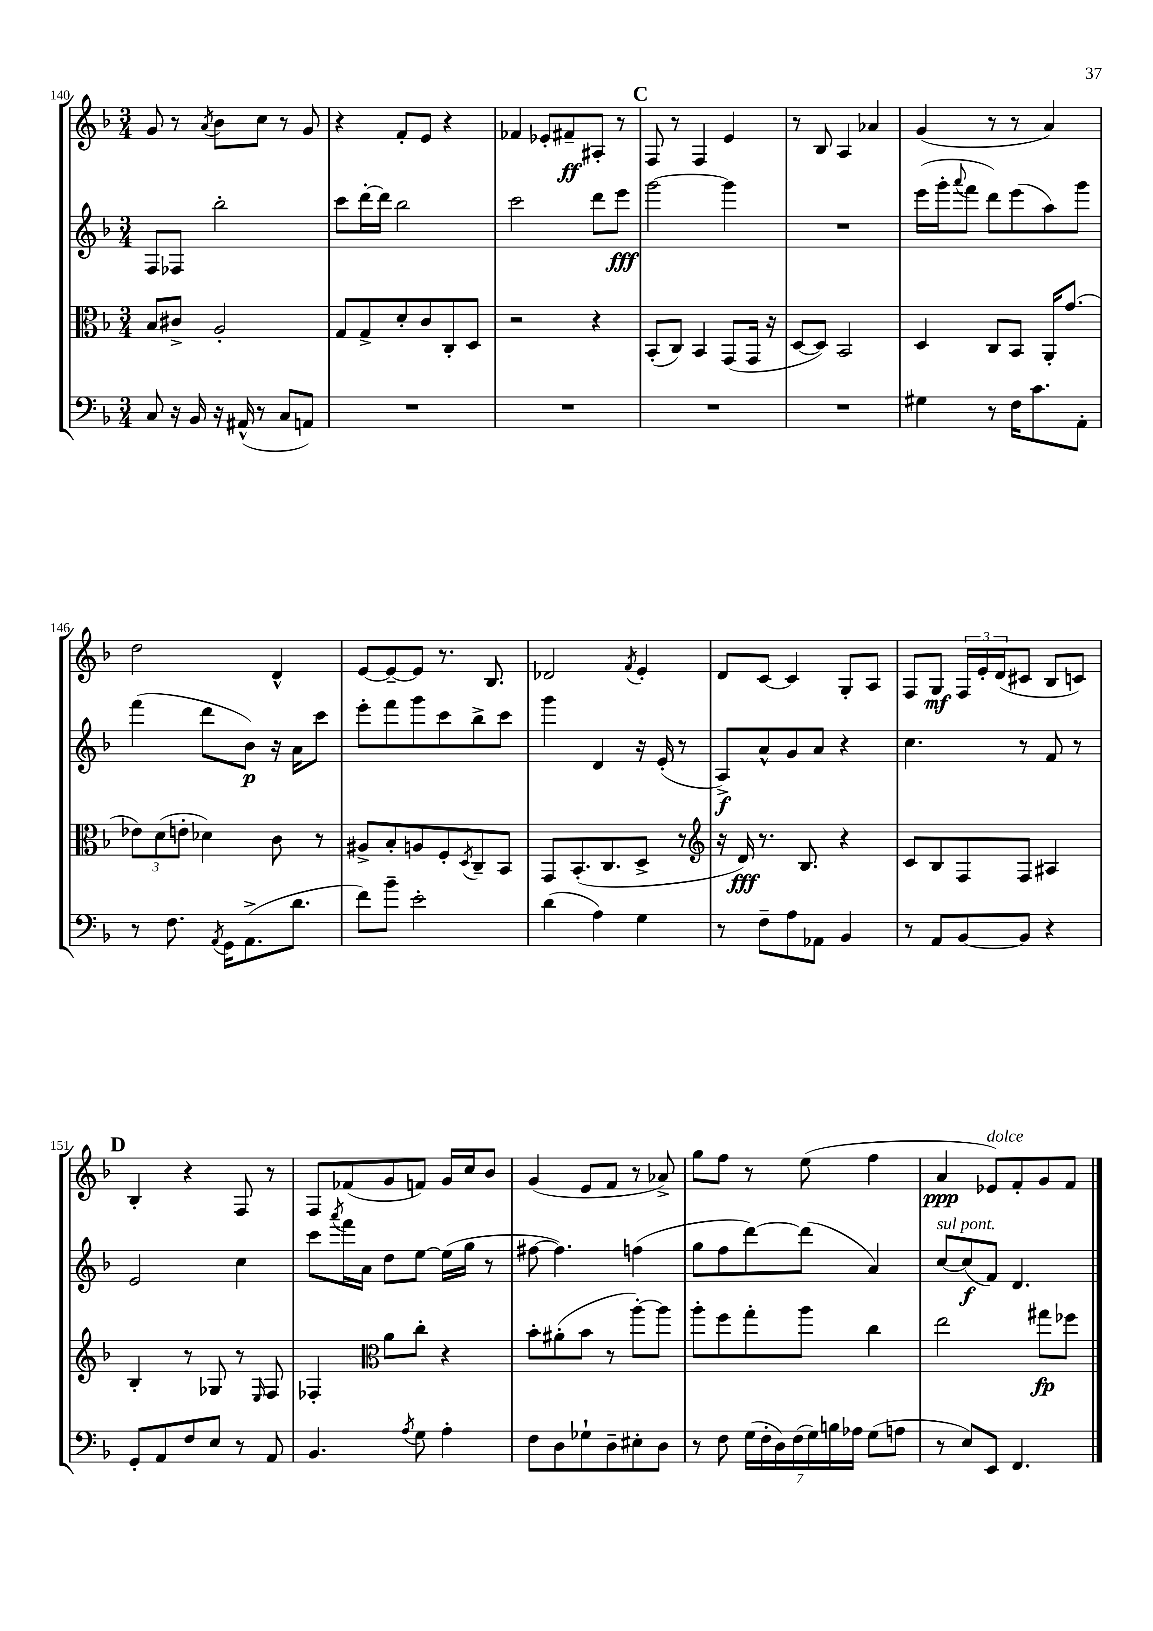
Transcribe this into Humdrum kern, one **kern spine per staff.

**kern	**kern	**dynam	**kern	**dynam	**kern	**dynam
*part4	*part3	*part3	*part2	*part2	*part1	*part1
*staff4	*staff3	*staff3	*staff2	*staff2	*staff1	*staff1
*clefF4	*clefC3	*	*clefG2	*	*clefG2	*
*k[b-]	*k[b-]	*	*k[b-]	*	*k[b-]	*
*M3/4	*M3/4	*	*M3/4	*	*M3/4	*
=140	=140	=140	=140	=140	=140	=140
8C/	8B-/L	.	8F/L	.	8g/	.
16r	8c#X^/J	.	8F-X/J	.	8r	.
16BB-/	.	.	.	.	.	.
.	.	.	.	.	8qa/	.
16r	2A'/	.	2bb-'\	.	8b-\L	.
(16AA#X^^/	.	.	.	.	.	.
8r	.	.	.	.	8cc\J	.
8C/L	.	.	.	.	8r	.
8AAn/J)	.	.	.	.	8g/	.
=141	=141	=141	=141	=141	=141	=141
2.r	8G/L	.	8ccc\L	.	4r	.
.	8G^/	.	[16ddd'\L	.	.	.
.	.	.	16ddd\JJ]	.	.	.
.	8d'/	.	2bb-\	.	8f'/L	.
.	8c/	.	.	.	8e/J	.
.	8C'/	.	.	.	4r	.
.	8D/J	.	.	.	.	.
=142	=142	=142	=142	=142	=142	=142
2.r	2r	.	2ccc\	.	4f-X/	.
.	.	.	.	.	8e-X'/L	.
.	.	.	.	.	8f#X~/	ff
.	4r	.	8ddd\L	.	8A#X'/J	.
.	.	.	8eee\J	fff	8r	.
!!LO:REH:place=s1:t=C
=143	=143	=143	=143	=143	=143	=143
2.r	(8BB-'/L	.	[2ggg\	.	8F/	.
.	8C/J)	.	.	.	8r	.
.	4BB-/	.	.	.	4F/	.
.	(8GG/L	.	4ggg\]	.	4e/	.
.	16GG/Jk	.	.	.	.	.
.	16r	.	.	.	.	.
=144	=144	=144	=144	=144	=144	=144
2.r	[8D/L	.	2.r	.	8r	.
.	8D/J])	.	.	.	8B-/	.
.	2BB-/	.	.	.	4A/	.
.	.	.	.	.	4a-X/	.
=145	=145	=145	=145	=145	=145	=145
4G#X\	4D/	.	(16eee\LL	.	(4g/	.
.	.	.	16ggg'\J	.	.	.
.	.	.	8qqaaa/	.	.	.
.	.	.	8fff\J	.	.	.
8r	8C/L	.	8ddd\L)	.	8r	.
16F\KL	8BB-/J	.	(8eee\	.	8r	.
8.c\	.	.	.	.	.	.
.	16AA'/KL	.	8aa\)	.	4a/)	.
.	(8.g/J	.	.	.	.	.
8AA'\J	.	.	8ggg\J	.	.	.
!!LO:LB:g=z
=146	=146	=146	=146	=146	=146	=146
8r	12e-X\L)	.	(4fff\	.	2dd\	.
.	(12d\	.	.	.	.	.
8.F\	.	.	.	.	.	.
.	12en'\J	.	.	.	.	.
.	4d-X\)	.	8ddd\L	.	.	.
8qAA/	.	.	.	.	.	.
16GG\KL	.	.	.	.	.	.
(8.AA^\	.	.	8b-\J)	p	.	.
.	8c\	.	16r	.	4d^^/	.
8.d\J	.	.	16a\KL	.	.	.
.	8r	.	8ccc\J	.	.	.
=147	=147	=147	=147	=147	=147	=147
8f\L)	8A#X^/L	.	8eee'\L	.	[8e/L	.
8b-~\J	8B-'/	.	8fff\	.	8e~/_	.
2e'\	8An/	.	8ggg\	.	8e/J]	.
.	8F'/	.	8ccc\	.	8.r	.
.	8qD/	.	.	.	.	.
.	8C~/	.	8bb-^\	.	.	.
.	.	.	.	.	8.B-/	.
.	8BB-/J	.	8ccc\J	.	.	.
=148	=148	=148	=148	=148	=148	=148
(4d\	8GG/L	.	4ggg\	.	2d-X/	.
.	(8.BB-'/	.	.	.	.	.
4A\)	.	.	4d/	.	.	.
.	8.C/	.	.	.	.	.
.	.	.	.	.	8qf/	.
4G\	8D^/J	.	16r	.	4e'/	.
.	.	.	(16e'/	.	.	.
.	8r	.	8r	.	.	.
=149	=149	=149	=149	=149	=149	=149
*	*clefG2	*	*	*	*	*
8r	16r	.	8A^/L)	f	8d/L	.
.	16d/)	fff	.	.	.	.
8F~\L	8.r	.	8a^^/	.	[8c/J	.
8A\	.	.	8g/	.	4c/]	.
.	8.B-/	.	.	.	.	.
8AA-X\J	.	.	8a/J	.	.	.
4BB-/	4r	.	4r	.	8G'/L	.
.	.	.	.	.	8A/J	.
=150	=150	=150	=150	=150	=150	=150
8r	8c/L	.	4.cc\	.	8F/L	.
8AA/L	8B-/	.	.	.	8G/J	mf
[8BB-/	8F/	.	.	.	24F/LL	.
.	.	.	.	.	24e'/	.
.	.	.	.	.	(24d/J	.
8BB-/J]	8F/J	.	8r	.	8c#X/J	.
4r	4A#X/	.	8f/	.	8B-/L	.
.	.	.	8r	.	8cn/J)	.
!!LO:LB:g=z
!!LO:REH:place=s1:t=D
=151	=151	=151	=151	=151	=151	=151
8GG'/L	4B-'/	.	2e/	.	4B-'/	.
8AA/	.	.	.	.	.	.
8F/	8r	.	.	.	4r	.
8E/J	8G-X/	.	.	.	.	.
8r	8r	.	4cc\	.	8F/	.
.	16qqE/	.	.	.	.	.
8AA/	8F/	.	.	.	8r	.
=152	=152	=152	=152	=152	=152	=152
4.BB-/	4F-X'/	.	8ccc\L	.	8F/L	.
.	.	.	8qaaa/	.	.	.
.	.	.	16fff\L	.	(8f-X/	.
.	.	.	16a\JJ	.	.	.
*	*clefC3	*	*	*	*	*
.	8a\L	.	8dd\L	.	8g/	.
8qA/	.	.	.	.	.	.
8G\	8cc'\J	.	[8ee\J	.	8fn/J)	.
4A'\	4r	.	(16ee\LL]	.	16g/LL	.
.	.	.	16gg\JJ	.	16cc/J	.
.	.	.	8r	.	8b-/J	.
=153	=153	=153	=153	=153	=153	=153
8F\L	8b-'\L	.	[8ff#X\	.	(4g/	.
8D\	(8a#X'\	.	4.ff#\])	.	.	.
8G-X`\	8b-\J	.	.	.	8e/L	.
8D~\	8r	.	.	.	8f/J	.
8E#X'\	[8aa'\L)	.	(4ffn\	.	8r	.
8D\J	8aa\J]	.	.	.	8a-X^/)	.
=154	=154	=154	=154	=154	=154	=154
8r	8aa'\L	.	8gg\L	.	8gg\L	.
8F\	8ff\	.	8ff\	.	8ff\J	.
(28G\LL	8gg'\	.	[8ddd\)	.	8r	.
28F'\	.	.	.	.	.	.
28D\)	.	.	.	.	.	.
(28F\	.	.	.	.	.	.
.	8aa\J	.	(8ddd\J]	.	(8ee\	.
28G\)	.	.	.	.	.	.
28Bn\	.	.	.	.	.	.
28A-X\JJ	.	.	.	.	.	.
(8G\L	4cc\	.	4a/)	.	4ff\	.
8An\J	.	.	.	.	.	.
=155	=155	=155	=155	=155	=155	=155
!	!	!	!LO:TX:a:i:t=sul pont.	!	!	!
8r	2ee\	.	[8cc/L	.	4a/	ppp
8E/L)	.	.	(8cc/]	f	.	.
!	!	!	!	!	!LO:TX:a:i:t=dolce	!
8EE/J	.	.	8f/J)	.	8e-X/L)	.
4.FF/	.	.	4.d/	.	8f'/	.
.	8gg#X\L	fp	.	.	8g/	.
.	8ff-X\J	.	.	.	8f/J	.
==	==	==	==	==	==	==
*-	*-	*-	*-	*-	*-	*-
